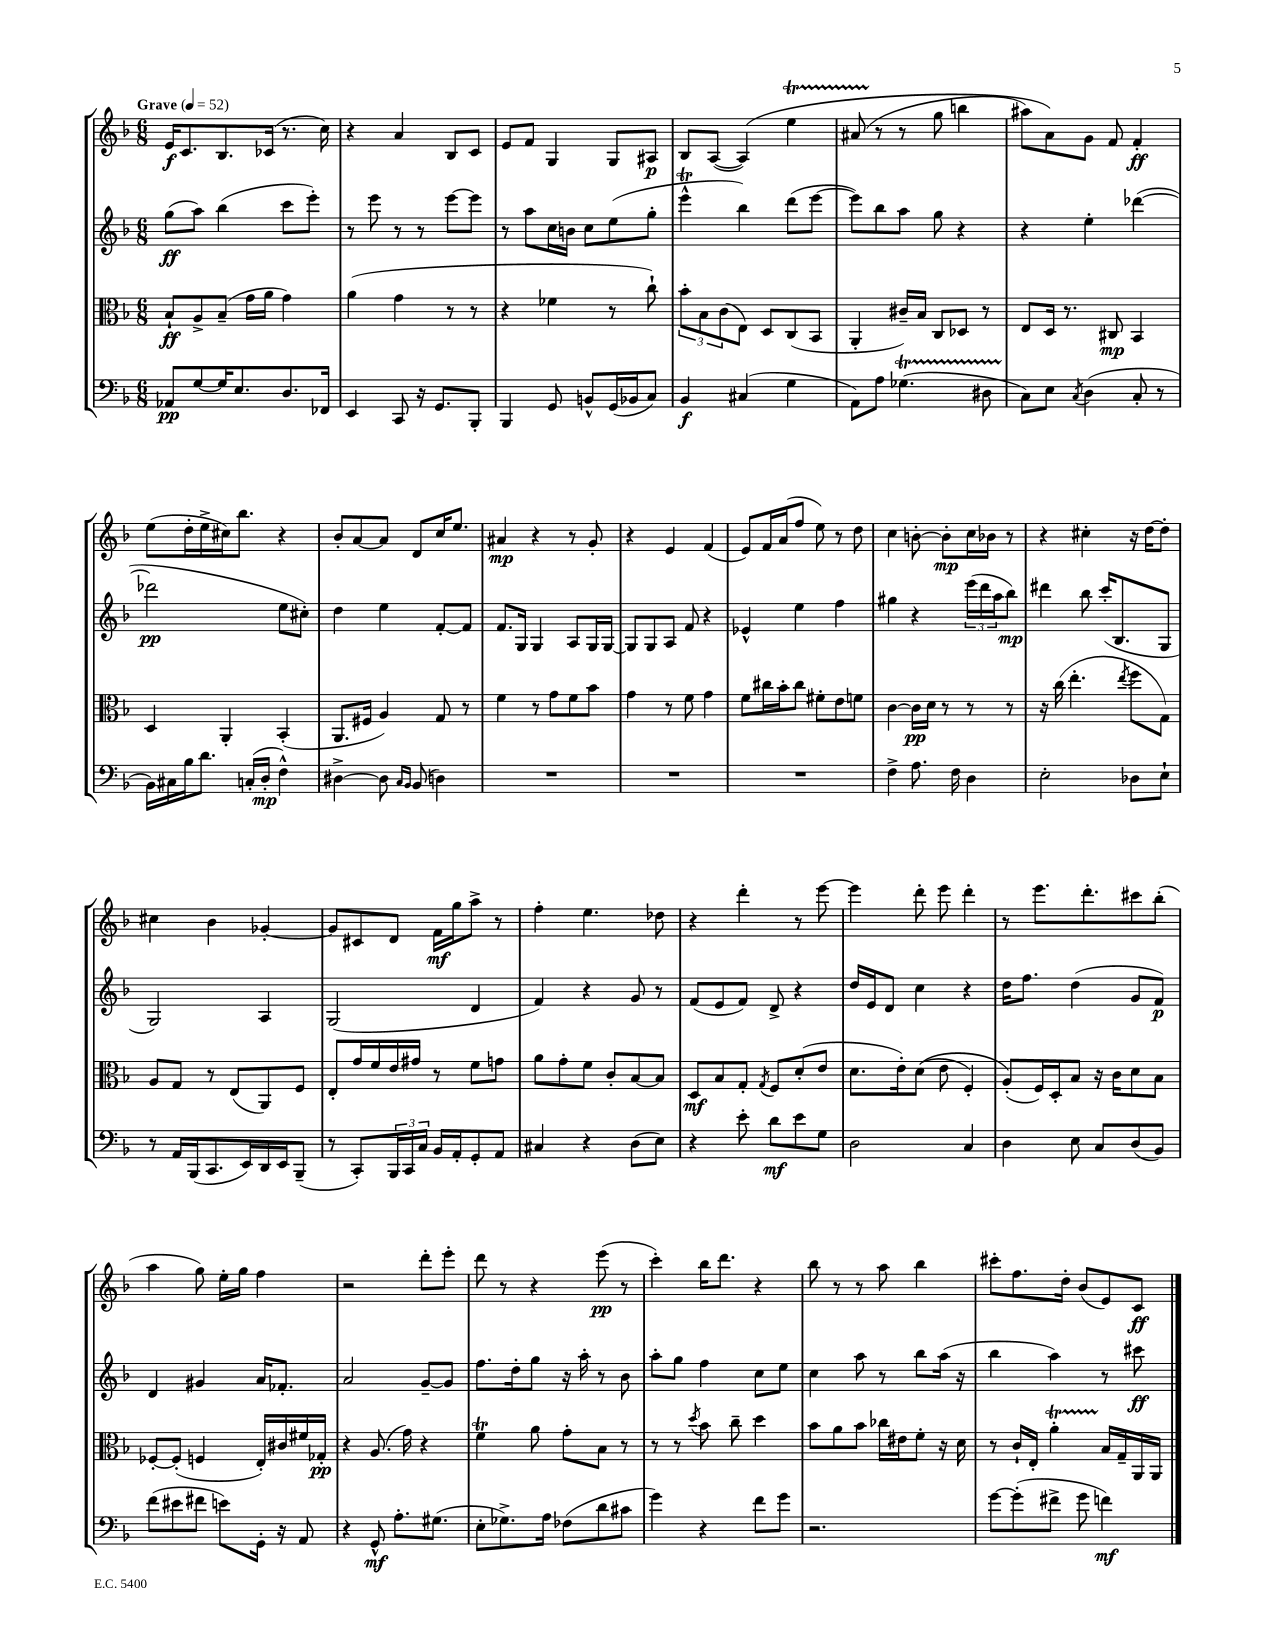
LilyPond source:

<<
\new StaffGroup <<
\new Staff = "s0" {
    \clef treble \key f \major \numericTimeSignature \time 6/8 \tempo "Grave" 4 = 52
    e'16\f c'8. bes8. ces'16( r8. c''16) |
    r4 a'4 bes8 c'8 |
    e'8 f'8 g4 g8 ais8\p |
    bes8 a8~( a4)\( e''4\startTrillSpan |
    ais'8( r8\stopTrillSpan r8 g''8 b''4 |
    ais''8) a'8\) g'8 f'8 f'4-.\ff |
    e''8( d''16-. e''16-> cis''16) bes''8. r4 |
    bes'8-. a'8~ a'8 d'8 c''16 e''8. |
    ais'4\mp r4 r8 g'8-. |
    r4 e'4 f'4( |
    e'8) f'16 a'16( f''8 e''8) r8 d''8 |
    c''4 b'8~-. b'8-.\mp c''16 bes'16 r8 |
    r4 cis''4-. r16 d''16~ d''8-. |
    cis''4 bes'4 ges'4~-. |
    ges'8 cis'8 d'8 f'16\mf g''16 a''8-> r8 |
    f''4-. e''4. des''8 |
    r4 d'''4-. r8 e'''8~ |
    e'''4 d'''8-. e'''8 d'''4-. |
    r8 e'''8. d'''8.-. cis'''8 bes''8-.( |
    a''4 g''8) e''16-. g''16 f''4 |
    r2 d'''8-. e'''8-. |
    d'''8 r8 r4 e'''8\pp( r8 |
    c'''4-.) bes''16 d'''8. r4 |
    bes''8 r8 r8 a''8 bes''4 |
    cis'''8-. f''8. d''16-. bes'8( e'8) c'8\ff \bar "|." |
}
\new Staff = "s1" {
    \clef treble \key f \major \numericTimeSignature \time 6/8
    g''8\ff( a''8) bes''4( c'''8 e'''8-.) |
    r8 e'''8 r8 r8 e'''8~ e'''8 |
    r8 a''8 c''16 b'16 c''8 e''8( g''8-. |
    e'''4-^\trill bes''4) d'''8( e'''8~ |
    e'''8) bes''8 a''8 g''8 r4 |
    r4 e''4-. des'''4~( |
    des'''2\pp e''8 cis''8-.) |
    d''4 e''4 f'8~-. f'8 |
    f'8. g16 g4 a8 g16 g16~ |
    g8 g8 a8 f'8 r4 |
    ees'4-^ e''4 f''4 |
    gis''4 r4 \tuplet 3/2 { e'''16( d'''16 a''16 } bes''8\mp) |
    dis'''4 bes''8 c'''16-.( bes8. g8 |
    g2) a4 |
    g2( d'4 |
    f'4) r4 g'8 r8 |
    f'8( e'8 f'8) d'8-> r4 |
    d''16 e'16 d'8 c''4 r4 |
    d''16 f''8. d''4( g'8 f'8\p) |
    d'4 gis'4 a'16 fes'8.-. |
    a'2 g'8~-- g'8 |
    f''8. d''16-. g''8 r16 a''16-. r8 bes'8 |
    a''8-. g''8 f''4 c''8 e''8 |
    c''4 a''8 r8 bes''8 a''16( r16 |
    bes''4 a''4) r8 cis'''8\ff \bar "|." |
}
\new Staff = "s2" {
    \clef alto \key f \major \numericTimeSignature \time 6/8
    bes8-!\ff a8-> bes8--( g'16 a'16 g'4) |
    a'4( g'4 r8 r8 |
    r4 fes'4 r8 c''8-!) |
    \tuplet 3/2 { bes'8-. bes8 c'8( } e8) d8 c8( bes,8 |
    a,4-. cis'16--) bes16 c8 des8 r8 |
    e8 d16 r8. cis8\mp bes,4 |
    d4 a,4-. bes,4-.( |
    a,8. fis16 a4) g8 r8 |
    f'4 r8 g'8 f'8 bes'8 |
    g'4 r8 f'8 g'4 |
    f'8 cis''16 bes'16-. cis''8 fis'8-. e'8 f'8 |
    c'4~ c'16\pp d'16 r8 r8 r8 |
    r16 c''16( e''4.-. \acciaccatura { e''8 } f''8 g8) |
    a8 g8 r8 e8( a,8) f8 |
    e8-. g'16 f'16 e'16 gis'16 r8 f'8 g'8 |
    a'8 g'8-. f'8 c'8-. bes8~ bes8 |
    d8\mf bes8 g8-. \acciaccatura { g8 } f8 d'8-.( e'8 |
    d'8. e'16-.) d'8(\( e'8 f4-.) |
    a8-.(\) f16) d16-. bes8 r16 c'16 d'8 bes8 |
    fes8~-. fes8-.( f4 e16-.) cis'16 fis'16 ges16-.\pp |
    r4 a8.( g'16) r4 |
    f'4\trill a'8 g'8-. bes8 r8 |
    r8 r8 \acciaccatura { d''8 } bes'8 c''8-- d''4 |
    bes'8 a'8 bes'8 ces''16 eis'16 f'8-. r16 d'16 |
    r8 c'16-! e16-. a'4-.\startTrillSpan bes16\stopTrillSpan g16-- a,16 a,16 \bar "|." |
}
\new Staff = "s3" {
    \clef bass \key f \major \numericTimeSignature \time 6/8
    aes,8\pp g8~ g16 e8. d8. fes,16 |
    e,4 c,8 r16 g,8. bes,,8-. |
    bes,,4 g,8 b,8-^ g,16( bes,16 c8) |
    bes,4\f cis4( g4 |
    a,8) a8 ges4.\startTrillSpan( dis8 |
    c8\stopTrillSpan) e8 \acciaccatura { c8 } d4( c8-. r8 |
    bes,16) cis16 bes16 d'8. c16-.( d16-.\mp f4-^) |
    dis4~-> dis8 \grace { c16 bes,16 } bes,8( d4) |
    R2. |
    R2. |
    R2. |
    f4-> a8. f16 d4 |
    e2-. des8 e8-! |
    r8 a,16 bes,,16( c,8. e,16) d,16 e,16 bes,,8--( |
    r8 c,8-.) \tuplet 3/2 { bes,,16 c,16 c16 } bes,16 a,16-. g,8-. a,8 |
    cis4 r4 d8( e8) |
    r4 e'8-. d'8\mf e'8 g8 |
    d2 c4 |
    d4 e8 c8 d8( bes,8) |
    f'8( eis'8 fis'8 e'8) g,16-. r16 a,8 |
    r4 g,8-^\mf a8.-. gis8.( |
    e8-. ges8.->) a16 fes8( d'8 cis'8 |
    g'4) r4 f'8 g'8 |
    r2. |
    g'8~ g'8-.( fis'8-> g'8 f'4\mf) \bar "|." |
}
>>
>>
\layout { \context { \Score \remove "Bar_number_engraver" } }
